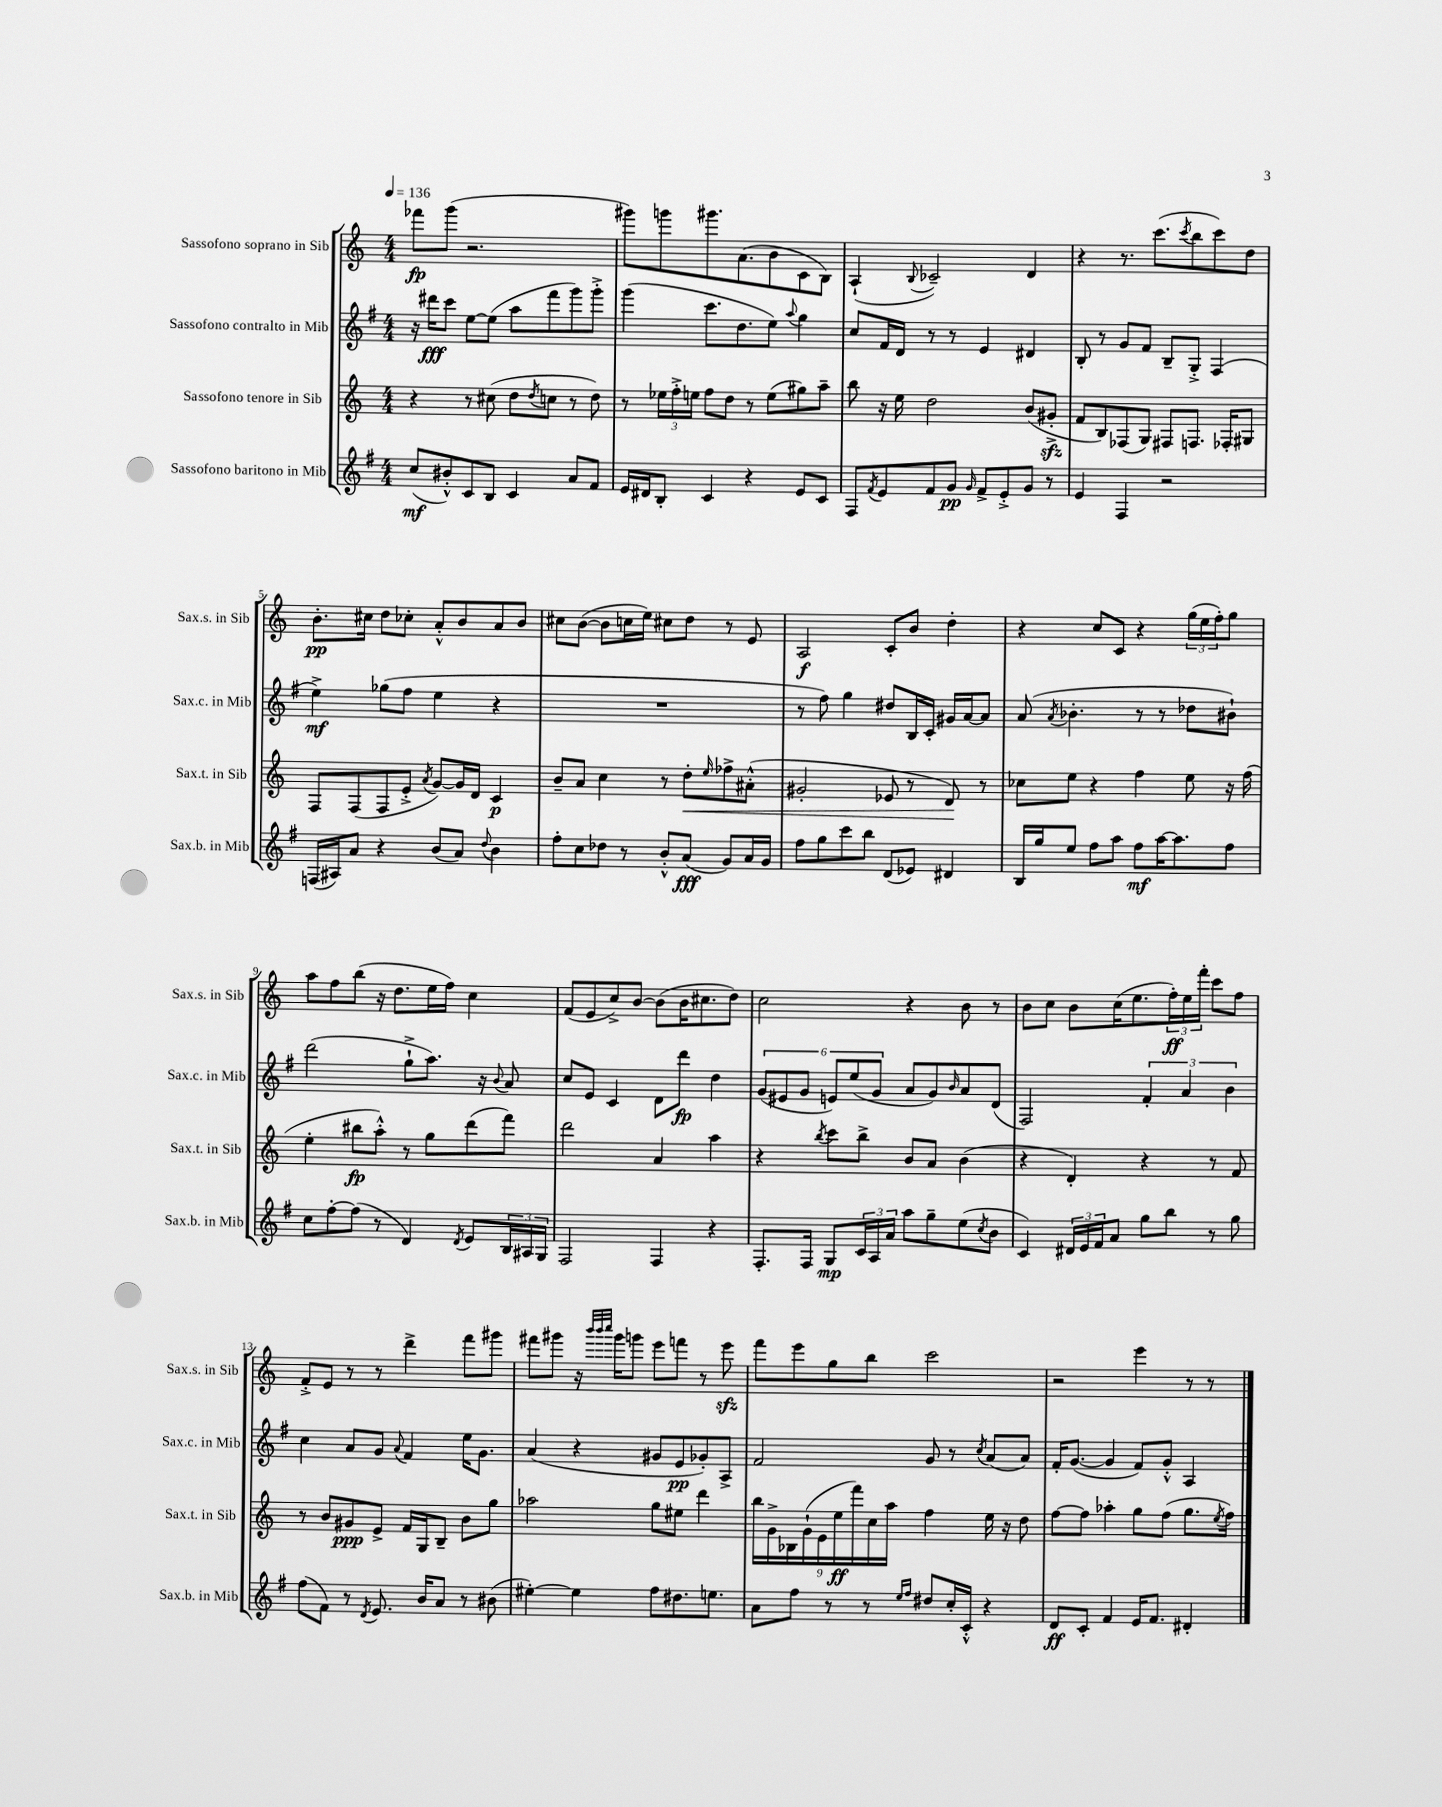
<<
\new StaffGroup <<
\new Staff = "s0" \with { instrumentName = "Sassofono soprano in Sib" shortInstrumentName = "Sax.s. in Sib" } {
    \clef treble \key c \major \numericTimeSignature \time 4/4 \tempo 4 = 136
    fes'''8\fp g'''8( r2. |
    gis'''8) g'''8 gis'''8. a'8.( b'8 c'8 b8) |
    a4-!( \appoggiatura { b8 } ces'2--) d'4 |
    r4 r8. c'''8.( \acciaccatura { c'''8 } b''8 c'''8) d''8 |
    b'8.-.\pp cis''16 d''8 ces''8-. a'8-.-^ b'8 a'8 b'8 |
    cis''8 b'8~( b'8 c''16 e''16) cis''8 d''8 r8 e'8 |
    a2\f c'8-. b'8 d''4-. |
    r4 c''8 c'8 r4 \tuplet 3/2 { g''16( e''16 f''16-.) } g''8 |
    a''8 f''8 b''8( r16 d''8. e''16 f''16) c''4 |
    f'8( e'8 c''8->) b'8~ b'8( b'16 cis''8. d''8) |
    c''2 r4 b'8 r8 |
    b'8 c''8 b'8 c''16( e''8. \tuplet 3/2 { f''16-.\ff) e''16 f'''16-. } c'''8 f''8 |
    f'8-.-> e'8 r8 r8 d'''4-> f'''8 gis'''8 |
    fis'''8 gis'''8 r16 \grace { b'''32 b'''32 c''''32 } gis'''16 g'''8 e'''8 f'''8 r8 e'''8\sfz |
    f'''8 e'''8 g''8 b''8 c'''2 |
    r2 e'''4 r8 r8 \bar "|." |
}
\new Staff = "s1" \with { instrumentName = "Sassofono contralto in Mib" shortInstrumentName = "Sax.c. in Mib" } {
    \clef treble \key g \major \numericTimeSignature \time 4/4
    r16 dis'''16\fff c'''8 e''8~ e''8( a''8 fis'''8 g'''8) g'''8-.-> |
    g'''4( c'''8. d''8. e''8) \appoggiatura { a''8 } g''4 |
    c''8 fis'16 d'16 r8 r8 e'4 dis'4 |
    b8-. r8 g'8 fis'8 b8-- g8-.-> fis4( |
    e''4->\mf) ges''8( fis''8 e''4 r4 |
    R1 |
    r8 fis''8) g''4 dis''8 b16 c'16-. gis'16 a'16~ a'8 |
    a'8( \acciaccatura { a'8 } bes'4.-. r8 r8 des''8 bis'8-!) |
    d'''2( g''8-!-> a''8.) r16 \appoggiatura { b'8 } a'8 |
    c''8 e'8 c'4 d'8 d'''8\fp d''4 |
    \tuplet 6/4 { g'8( eis'8 g'8 e'8) e''8( g'8 } a'8 g'8) \grace { b'16 } a'8 d'8( |
    fis2) \tuplet 3/2 { fis'4-. a'4 b'4 } |
    c''4 a'8 g'8 \appoggiatura { a'8 } fis'4 e''16 g'8. |
    a'4( r4 gis'8 e'8\pp ges'8-.) a8-> |
    fis'2 g'8 r8 \acciaccatura { c''8 } a'8( a'8) |
    fis'16-. g'8.~( g'4 fis'8) g'8-.-^ a4 \bar "|." |
}
\new Staff = "s2" \with { instrumentName = "Sassofono tenore in Sib" shortInstrumentName = "Sax.t. in Sib" } {
    \clef treble \key c \major \numericTimeSignature \time 4/4
    r4 r8 cis''8( d''8 \acciaccatura { d''8 } c''8 r8 d''8) |
    r8 \tuplet 3/2 { ees''16 f''16-.-> e''16 } f''8 d''8 r8 e''8( gis''8) a''8-- |
    b''8 r16 e''16 d''2 b'8( gis'8-.->\sfz |
    f'8 b8) fes8( g8) fis8 f8. fes16-. gis8 |
    f8 f8( f8 e'8-.-> \acciaccatura { a'8 } g'8~) g'16 d'16 c'4\p |
    b'8-- a'8 c''4 r8 d''8-.\< \grace { e''16 } fes''8-> ais'8-.-^( |
    gis'2-. ees'8 r8 d'8\!) r8 |
    ces''8 e''8 r4 f''4 e''8 r16 f''16( |
    e''4-. bis''8\fp a''8-.-^) r8 g''8 d'''8( f'''8) |
    d'''2 a'4 a''4 |
    r4 \acciaccatura { b''8 } c'''8 b''8-> b'8 a'8 b'4( |
    r4 d'4-.) r4 r8 f'8 |
    r8 b'8 gis'8\ppp e'8-> f'16 g16 b8-- b'8 g''8 |
    aes''2 g''8 eis''8 d'''4 |
    \tuplet 9/8 { b''16 g'16-> bes16 g'16-!( e'16 e''16\ff f'''16) c''16 a''16 } f''4 e''16 r16 d''8 |
    f''8~ f''8 aes''4-. g''8 f''8( g''8. \acciaccatura { e''8 } f''16) \bar "|." |
}
\new Staff = "s3" \with { instrumentName = "Sassofono baritono in Mib" shortInstrumentName = "Sax.b. in Mib" } {
    \clef treble \key g \major \numericTimeSignature \time 4/4
    c''8\mf( bis'8-.-^) c'8 b8 c'4 a'8 fis'8 |
    e'16 dis'16 b8-. c'4 r4 e'8 c'8 |
    fis8 \acciaccatura { fis'8 } e'8 fis'8 g'8\pp \grace { g'16 } fis'8-> e'8-.-> g'8 r8 |
    e'4 fis4 r2 |
    f16( ais16) a'8 r4 b'8( a'8) \appoggiatura { d''8 } b'4 |
    fis''8-. c''8 des''8 r8 b'8-.-^ a'8\fff( g'8) a'16 g'16 |
    fis''8 g''8 c'''8 b''8 d'8( ees'8) dis'4 |
    b16 g''16 e''8 fis''8 a''8 fis''8\mf a''16~ a''8. fis''8 |
    c''8 fis''8~-. fis''8( r8 d'4) \acciaccatura { d'8 } e'8 \tuplet 3/2 { b16 ais16 g16 } |
    fis2 fis4 r4 |
    fis8.-. fis16 g8\mp \tuplet 3/2 { c'16 a16 a'16 } a''8 g''8-- e''8( \acciaccatura { c''8 } b'8 |
    c'4) \tuplet 3/2 { dis'16 e'16 fis'16 } a'8 g''8 b''8 r8 g''8 |
    fis''8( fis'8) r8 \acciaccatura { d'8 } e'8. b'16 a'8 r8 bis'8( |
    eis''4~-.) eis''4 fis''8 dis''8. e''8. |
    a'8 fis''8 r8 r8 \grace { e''16 fis''16 } dis''8 c''16-. c'16-.-^ r4 |
    d'8\ff c'8-. fis'4 e'16 fis'8. dis'4-. \bar "|." |
}
>>
>>
